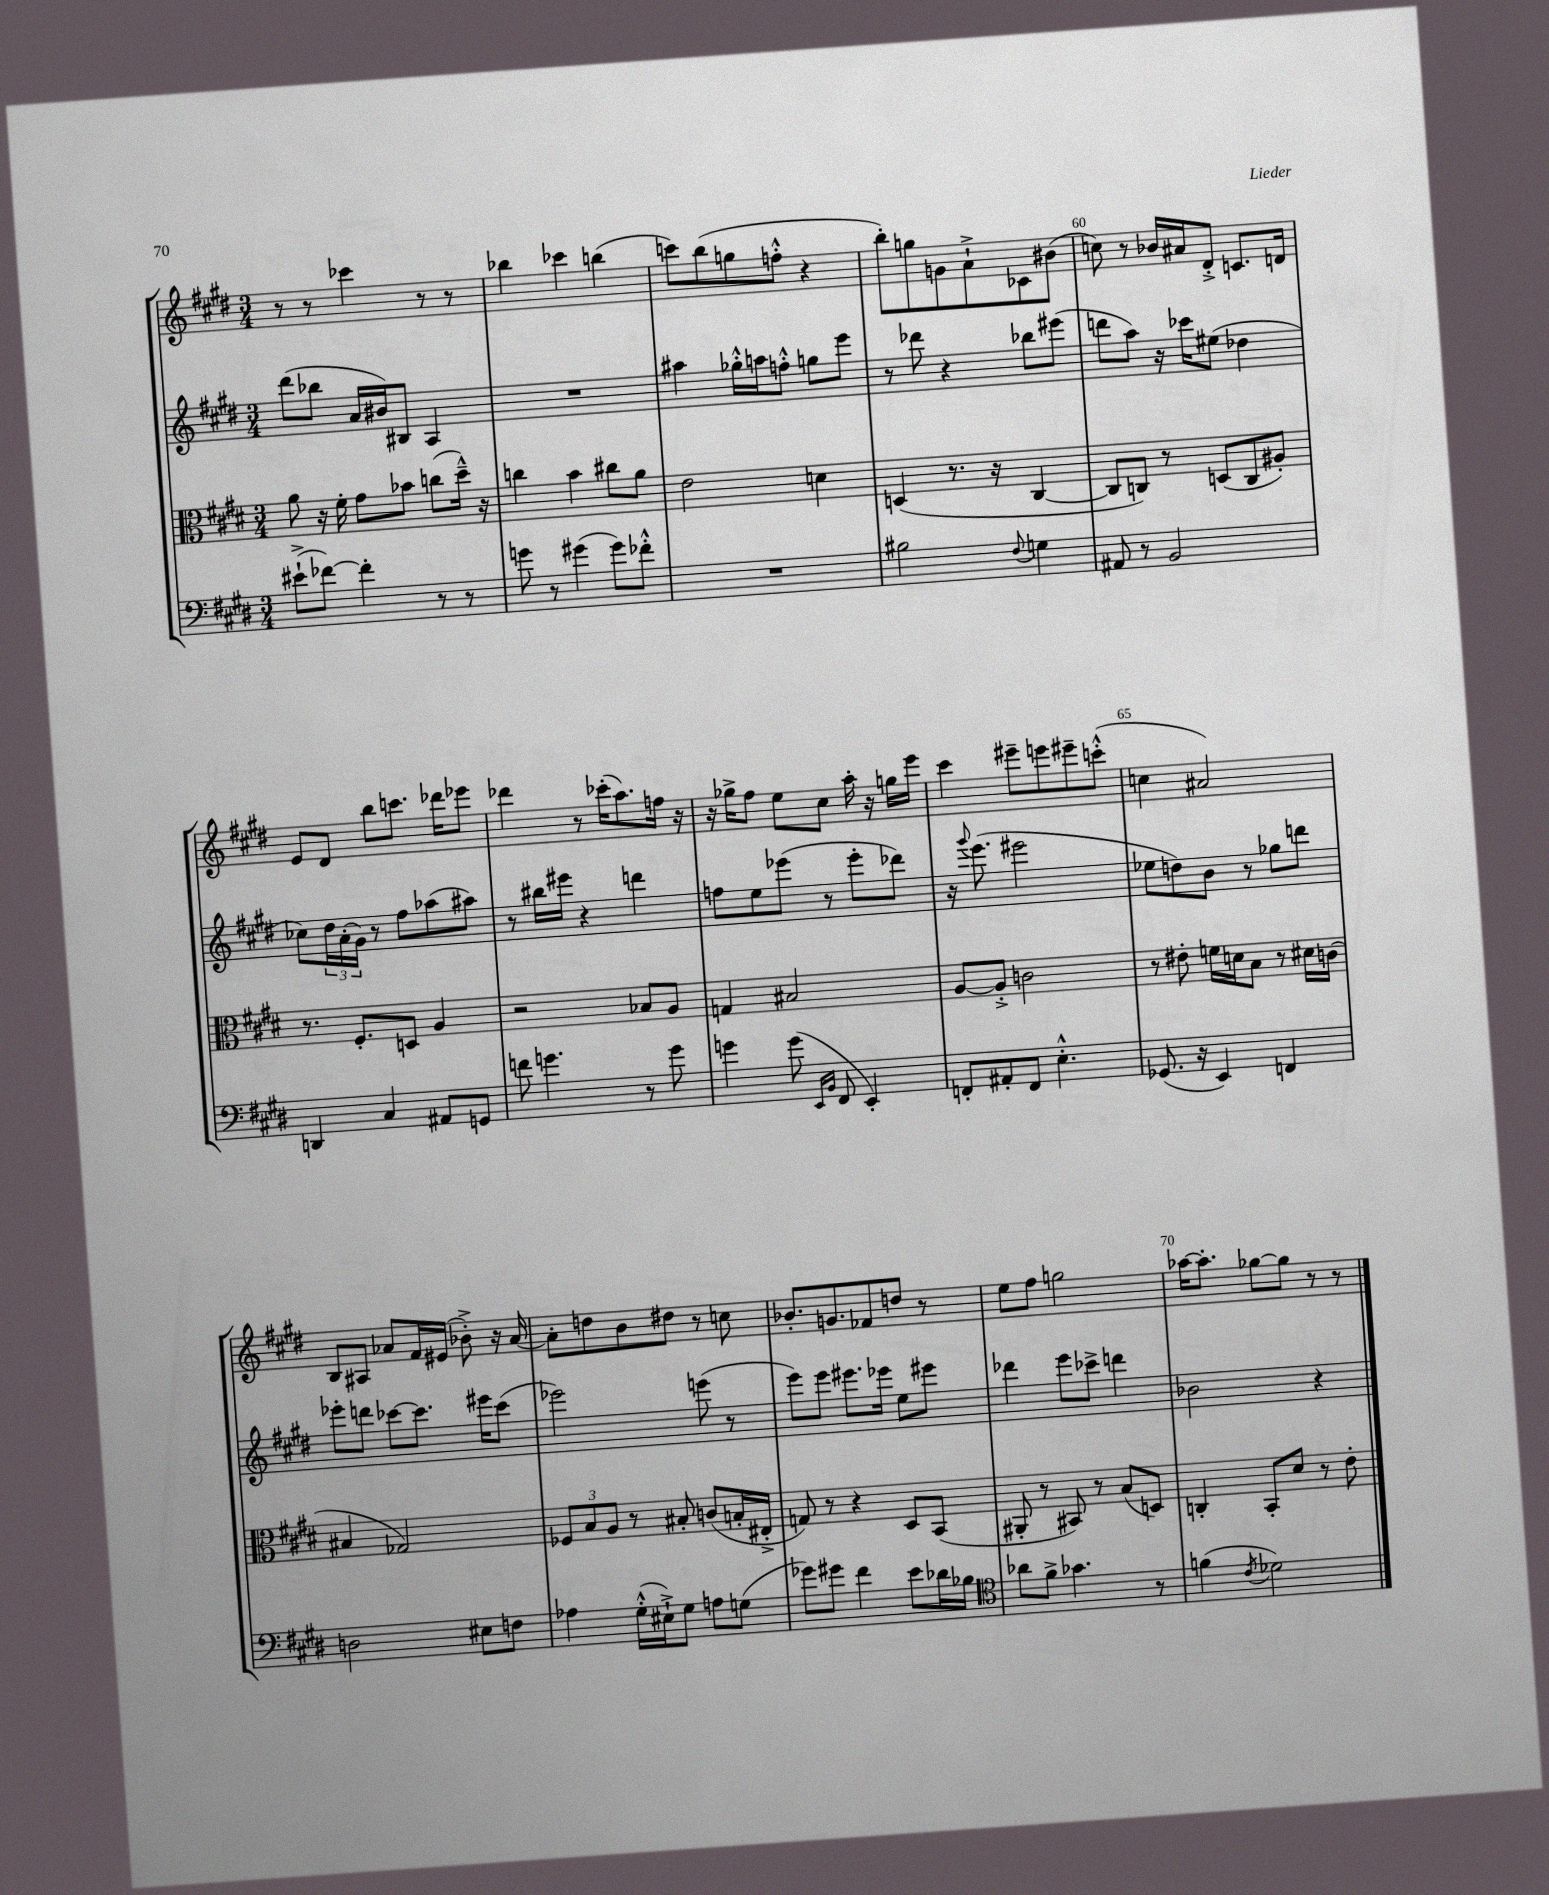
<<
\new StaffGroup <<
\new Staff = "s0" {
    \clef treble \key e \major \numericTimeSignature \time 3/4
    r8 r8 ces'''4 r8 r8 |
    bes''4 ces'''4 b''4( |
    c'''8) b''8( g''8 f''8-.-^ r4 |
    b''8-.) g''8 g'8 a'8-!-> ces'8 bis'8( |
    c''8) r8 bes'16 ais'16 dis'8-.-> c'8. d'16 |
    e'8 dis'8 b''8 c'''8. des'''16 ees'''8 |
    des'''4 r8 ces'''16-.( a''8.) f''16 r16 |
    r16 ges''16-> fis''8 e''8 cis''8 a''16-. r16 g''16 e'''16 |
    cis'''4 eis'''8-- e'''8 eis'''8-- c'''8-.-^( |
    c''4 ais'2) |
    b8 ais8 aes'8 fis'16 eis'16( bes'8-.->) r16 aes'16~ |
    aes'8-. d''8 b'8 dis''8 r8 c''8 |
    bes'8.-. g'8. fes'8 d''8 r8 |
    e''8 fis''8 g''2 |
    aes''16~ aes''8.-. ges''8~ ges''8 r8 r8 \bar "|." |
}
\new Staff = "s1" {
    \clef treble \key e \major \numericTimeSignature \time 3/4
    dis'''8( bes''8 a'16 bis'16) bis8 a4 |
    R2. |
    ais''4 ges''16-.-^ a''16 f''8-.-^ g''8 e'''8 |
    r8 des'''8 r4 bes''8 eis'''8( |
    d'''8 a''8) r16 ces'''16 eis''8( des''4 |
    ces''8) \tuplet 3/2 { dis''16 a'16-.( gis'16) } r8 fis''8 aes''8( ais''8) |
    r8 bis''16 eis'''16 r4 d'''4 |
    f''8 e''8 ees'''8( r8 ees'''8-. des'''8) |
    r16 \appoggiatura { gis'''8 } e'''8.( eis'''2 |
    ees''8 d''8) b'8 r8 ges''8 d'''8 |
    ees'''8-. d'''8 ces'''8~ ces'''8. eis'''16 ces'''8( |
    ees'''2) e'''8( r8 |
    e'''8) e'''8 eis'''8. ees'''16 e''8 eis'''8 |
    des'''4 e'''8 ces'''8-> d'''4 |
    bes'2 r4 \bar "|." |
}
\new Staff = "s2" {
    \clef alto \key e \major \numericTimeSignature \time 3/4
    a'8 r16 fis'16-. gis'8 bes'8 c''8( dis''16---^) r16 |
    c''4 b'4 cis''8 a'8 |
    e'2 d'4 |
    d4( r8. r16 cis4~ |
    cis8 c8) r8 d8( c8 ais8-.) |
    r8. fis8.-. d8 a4 |
    r2 bes8 a8 |
    g4 bis2 |
    a8~ a8-.-> c'2 |
    r8 eis'8-. f'16 d'16 b8 r8 dis'16 c'16( |
    bis4 ges2) |
    \tuplet 3/2 { fes8 b8 a8 } r8 bis8-. c'8( b16-. eis16-.-> |
    g8) r8 r4 dis8 b,8( |
    ais,8-. r8 bis,8) r8 b8( d8) |
    c4-. b,8-. dis'8 r8 e'8-. \bar "|." |
}
\new Staff = "s3" {
    \clef bass \key e \major \numericTimeSignature \time 3/4
    eis'8-!->( fes'8~) fes'4-. r8 r8 |
    g'8 r8 gis'4( gis'8) fes'8-.-^ |
    R2. |
    bis2 \appoggiatura { fis8 } g4 |
    ais,8 r8 b,2 |
    d,4 cis4 ais,8 g,8 |
    f'8 g'4. r8 g'8 |
    g'4 g'8( \grace { e,16 b,16 } fis,8 e,4-.) |
    f,8-. ais,8-. f,8 e4.-.-^ |
    ges,8.( r16 e,4) f,4 |
    d2 eis8 f8 |
    aes4 gis16-.-^( eis16-!->) gis8 a8 g8( |
    ges'8) gis'8 fis'4 e'8 des'16 bes16 |
    \clef tenor aes'8 fis'8-> ges'4. r8 |
    f'4( \acciaccatura { cis'8 } des'2) \bar "|." |
}
>>
>>
\layout { \context { \Score currentBarNumber = #56 \override BarNumber.break-visibility = ##(#f #t #t) barNumberVisibility = #(every-nth-bar-number-visible 5) } }
